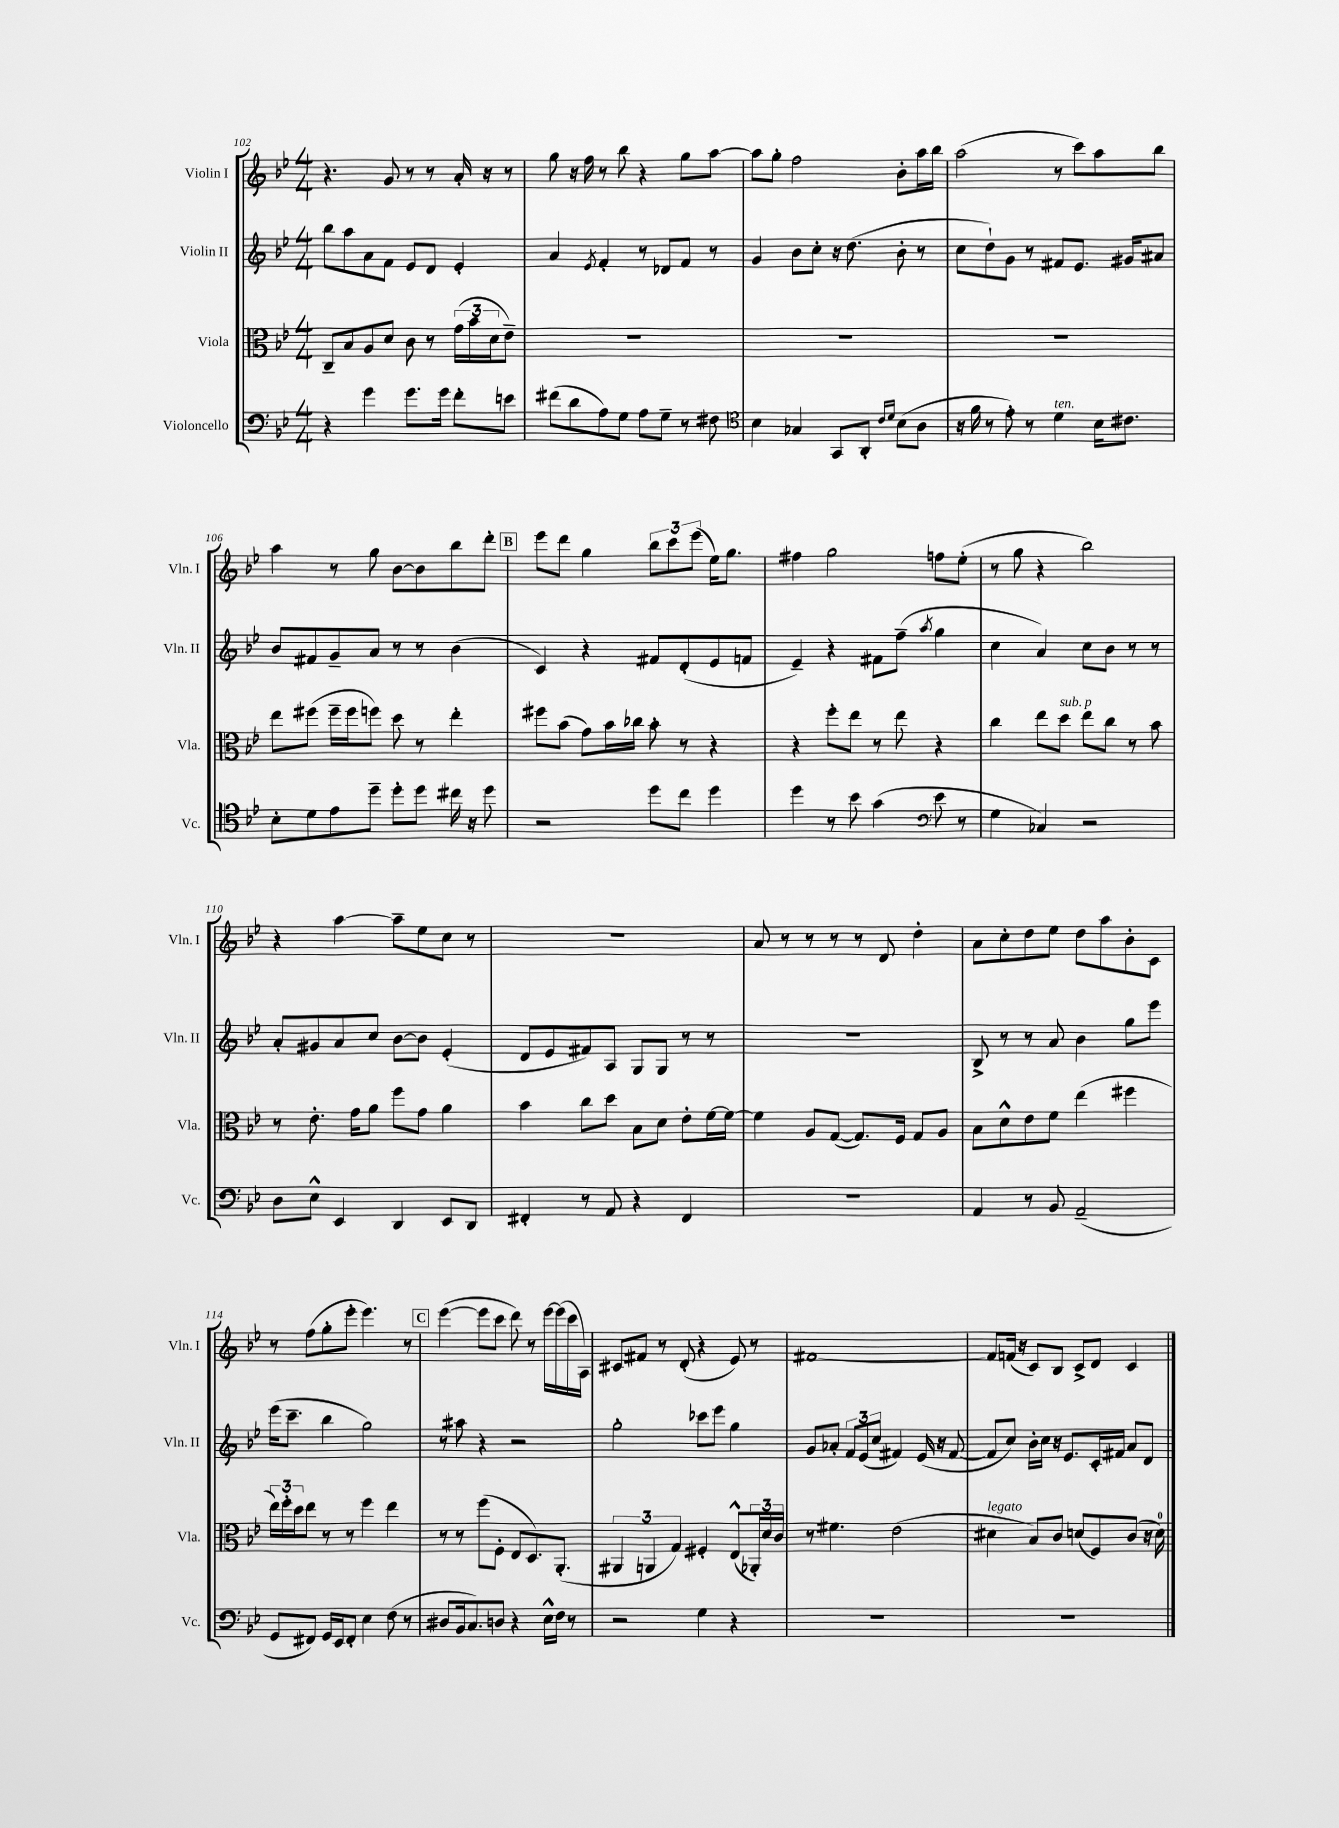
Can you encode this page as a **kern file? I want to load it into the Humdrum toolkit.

**kern	**kern	**kern	**kern
*part4	*part3	*part2	*part1
*staff4	*staff3	*staff2	*staff1
*I"Violoncello	*I"Viola	*I"Violin II	*I"Violin I
*I'Vc.	*I'Vla.	*I'Vln. II	*I'Vln. I
*clefF4	*clefC3	*clefG2	*clefG2
*k[b-e-]	*k[b-e-]	*k[b-e-]	*k[b-e-]
*M4/4	*M4/4	*M4/4	*M4/4
=102	=102	=102	=102
4r	8C~/L	8bb-\L	4.r
.	8B-/	8aa\	.
4g\	8A/	8a\	.
.	8d/J	8f\J	8g/
8.g\L	8c\	8e-/L	8r
.	8r	8d/J	8r
16g\Jk	.	.	.
8f'\L	(24g\LL	4e-'/	16a'/
.	24b-\	.	.
.	.	.	16r
.	24d\J	.	.
8en\J	8e-~\J)	.	8r
=103	=103	=103	=103
(8f#X\L	1r	4a/	8gg\
8d\	.	.	16r
.	.	.	16ff\
.	.	8qe-/	.
8A\)	.	4f'/	8r
8G\J	.	.	8bb-\
8A\L	.	8r	4r
8G~\J	.	8d-X/L	.
8r	.	8f/J	8gg\L
8F#X\	.	8r	[8aa\J
=104	=104	=104	=104
*clefC4	*	*	*
4B-\	1r	4g/	8aa\L]
.	.	.	8gg'\J
4G-X/	.	8b-\L	2ff\
.	.	8cc'\J	.
8GG/L	.	16r	.
.	.	(8.dd\	.
8AA'/J	.	.	.
16qqc/LL	.	.	.
16qqd/JJ	.	.	.
(8B-\L	.	8b-'\	8b-'\L
8A\J	.	8r	16aa\L
.	.	.	16bb-\JJ
=105	=105	=105	=105
16r	1r	8cc\L	(2aa\
16f\	.	.	.
8r	.	8dd`\)	.
8e-'\)	.	8g\J	.
8r	.	8r	.
!LO:TX:a:i:t=ten.	!	!	!
4d\	.	8f#X/L	8r
.	.	8.e-/J	8ccc\L)
16B-\KL	.	.	8aa\
8.c#X\J	.	16g#X/KL	.
.	.	8a#X/J	8bb-\J
!!LO:LB:g=z
=106	=106	=106	=106
8B-'\L	8ee-\L	8b-/L	4aa\
8d\	(8ff#X\J	8f#X/	.
8e-\	16ff#~\LL	8g~/	8r
.	16ff#\J	.	.
8dd~\J	8ffn\J)	8a/J	8gg\
8dd'\L	8dd\	8r	[8b-\L
8dd\J	8r	8r	8b-\]
16cc#X\	4ee-'\	(4b-\	8bb-\
16r	.	.	.
8dd\	.	.	8ddd'\J
!!LO:REH:place=s1:t=B
=107	=107	=107	=107
2r	8ff#X\L	4c/)	8eee-\L
.	(8b-\J	.	8ddd\J
.	8g\L)	4r	4gg\
.	16b-\L	.	.
.	16cc-X\JJ	.	.
8dd\L	8b-'\	8f#X/L	12bb-\L
.	.	.	12ccc\
8cc\J	8r	(8d'/	.
.	.	.	(12eee-\J
4dd\	4r	8e-/	16ee-\KL)
.	.	.	8.gg\J
.	.	8fn/J	.
=108	=108	=108	=108
4dd\	4r	4e-~/)	4ff#X\
8r	8ff'\L	4r	2gg\
8b-\	8ee-\J	.	.
(4g\	8r	8f#X\L	.
.	8ee-\	(8ff~\J	.
*clefF4	*	*	*
.	.	8qaa/	.
8e-\	4r	4gg\	8ffn\L
8r	.	.	(8ee-'\J
=109	=109	=109	=109
4G\	4cc\	4cc\	8r
.	.	.	8gg\
4C-X/)	8ee-\L	4a/)	4r
!	!LO:TX:a:i:t=sub. p	!	!
.	8dd\J	.	.
2r	8ee-\L	8cc\L	2bb-\)
.	8cc\J	8b-\J	.
.	8r	8r	.
.	8b-\	8r	.
!!LO:LB:g=z
=110	=110	=110	=110
8D\L	8r	8a'/L	4r
8E-^^\J	8.e-'\	8g#X/	.
4EE-/	.	8a/	[4aa\
.	16g\KL	.	.
.	8a\J	8cc/J	.
4DD/	8ff\L	[8b-\L	8aa~\L]
.	8g\J	8b-\J]	8ee-\
8EE-/L	4a\	(4e-'/	8cc\J
8DD/J	.	.	8r
=111	=111	=111	=111
4FF#X'/	4b-\	8d/L	1r
.	.	8e-/	.
8r	8cc\L	8f#X/)	.
8AA/	8dd\J	8A/J	.
4r	8B-\L	8G/L	.
.	8d\J	8G/J	.
4FF#/	8e-'\L	8r	.
.	[16f\L	8r	.
.	16f\JJ_	.	.
=112	=112	=112	=112
1r	4f\]	1r	8a/
.	.	.	8r
.	8A/L	.	8r
.	([8G/J	.	8r
.	8.G/L])	.	8r
.	.	.	8d/
.	16F/Jk	.	.
.	8G/L	.	4dd'\
.	8A/J	.	.
=113	=113	=113	=113
4AA/	8B-\L	8B-^/	8a\L
.	8d^^\	8r	8cc'\
8r	8e-\	8r	8dd\
8BB-/	8f\J	8a/	8ee-\J
(2AA~/	(4ee-\	4b-\	8dd\L
.	.	.	8aa\
.	4ff#X\	8gg\L	8b-'\
.	.	8eee-\J	8c\J
!!LO:LB:g=z
=114	=114	=114	=114
8GG/L	24ee-\LL)	(16eee-\KL	8r
.	24ff'\	.	.
.	.	8.ccc~\J	.
.	24dd\J	.	.
8FF#X/J)	8ee-\J	.	(8ff\L
16GG/LL	8r	4bb-\	8gg'\
16EE-/J	.	.	.
8FF#'/J	8r	.	8eee-'\J
4E-\	4ff\	2gg\)	4.eee-\)
(8F\	4ee-\	.	.
8r	.	.	8r
!!LO:REH:place=s1:t=C
=115	=115	=115	=115
8D#X/L	8r	8r	([4eee-\
16BB-/k	8r	8aa#X\	.
8.C/)	.	.	.
.	(8ff\L	4r	8eee-\L]
8Dn/J	8F'\J	.	8ccc\J
4r	8E-/L	2r	8ddd\)
.	8.D/)	.	8r
16E-^^\LL	.	.	[16eee-\LL
16F\JJ	(8.AA'/J	.	(16eee-\]
8r	.	.	16ccc\
.	.	.	16A\JJ)
=116	=116	=116	=116
2r	6AA#X/	2gg'\	8c#X/L
.	.	.	8f#X/J
.	6AAn/	.	.
.	.	.	8r
.	6G/)	.	.
.	.	.	(8d'/
4G\	4F#X'/	8ccc-X\L	4r
.	.	8eee-\J	.
4r	(8E-^^/L	4gg\	8e-/)
.	24AA-X'/L)	.	8r
.	24d/	.	.
.	24c/JJ	.	.
=117	=117	=117	=117
1r	8r	8g/L	[1f#X
.	4.f#X\	8a-X'/J	.
.	.	12f/L	.
.	.	(12e-/	.
.	.	12cc/J	.
.	(2e-\	4f#X/)	.
.	.	(16e-/	.
.	.	16r	.
.	.	[8f#/	.
=118	=118	=118	=118
!	!LO:TX:a:i:t=legato	!	!
1r	4d#X\	8f#/L]	8f#/L]
.	.	8cc/J)	(16fn/Jk
.	.	.	16r
.	8B-/L)	16b-'\LL	8c/L)
.	.	16cc\JJ	.
.	8c/J	16r	8B-/J
.	.	8.e-/L	.
.	(8dn/L	.	8c^/L
.	8F/)	16c'/L	8d/J
.	.	16f#X/JJ	.
.	(8c/J	8a/L	4c/
.	16r	8d/J	.
.	16d\)	.	.
==	==	==	==
*-	*-	*-	*-
